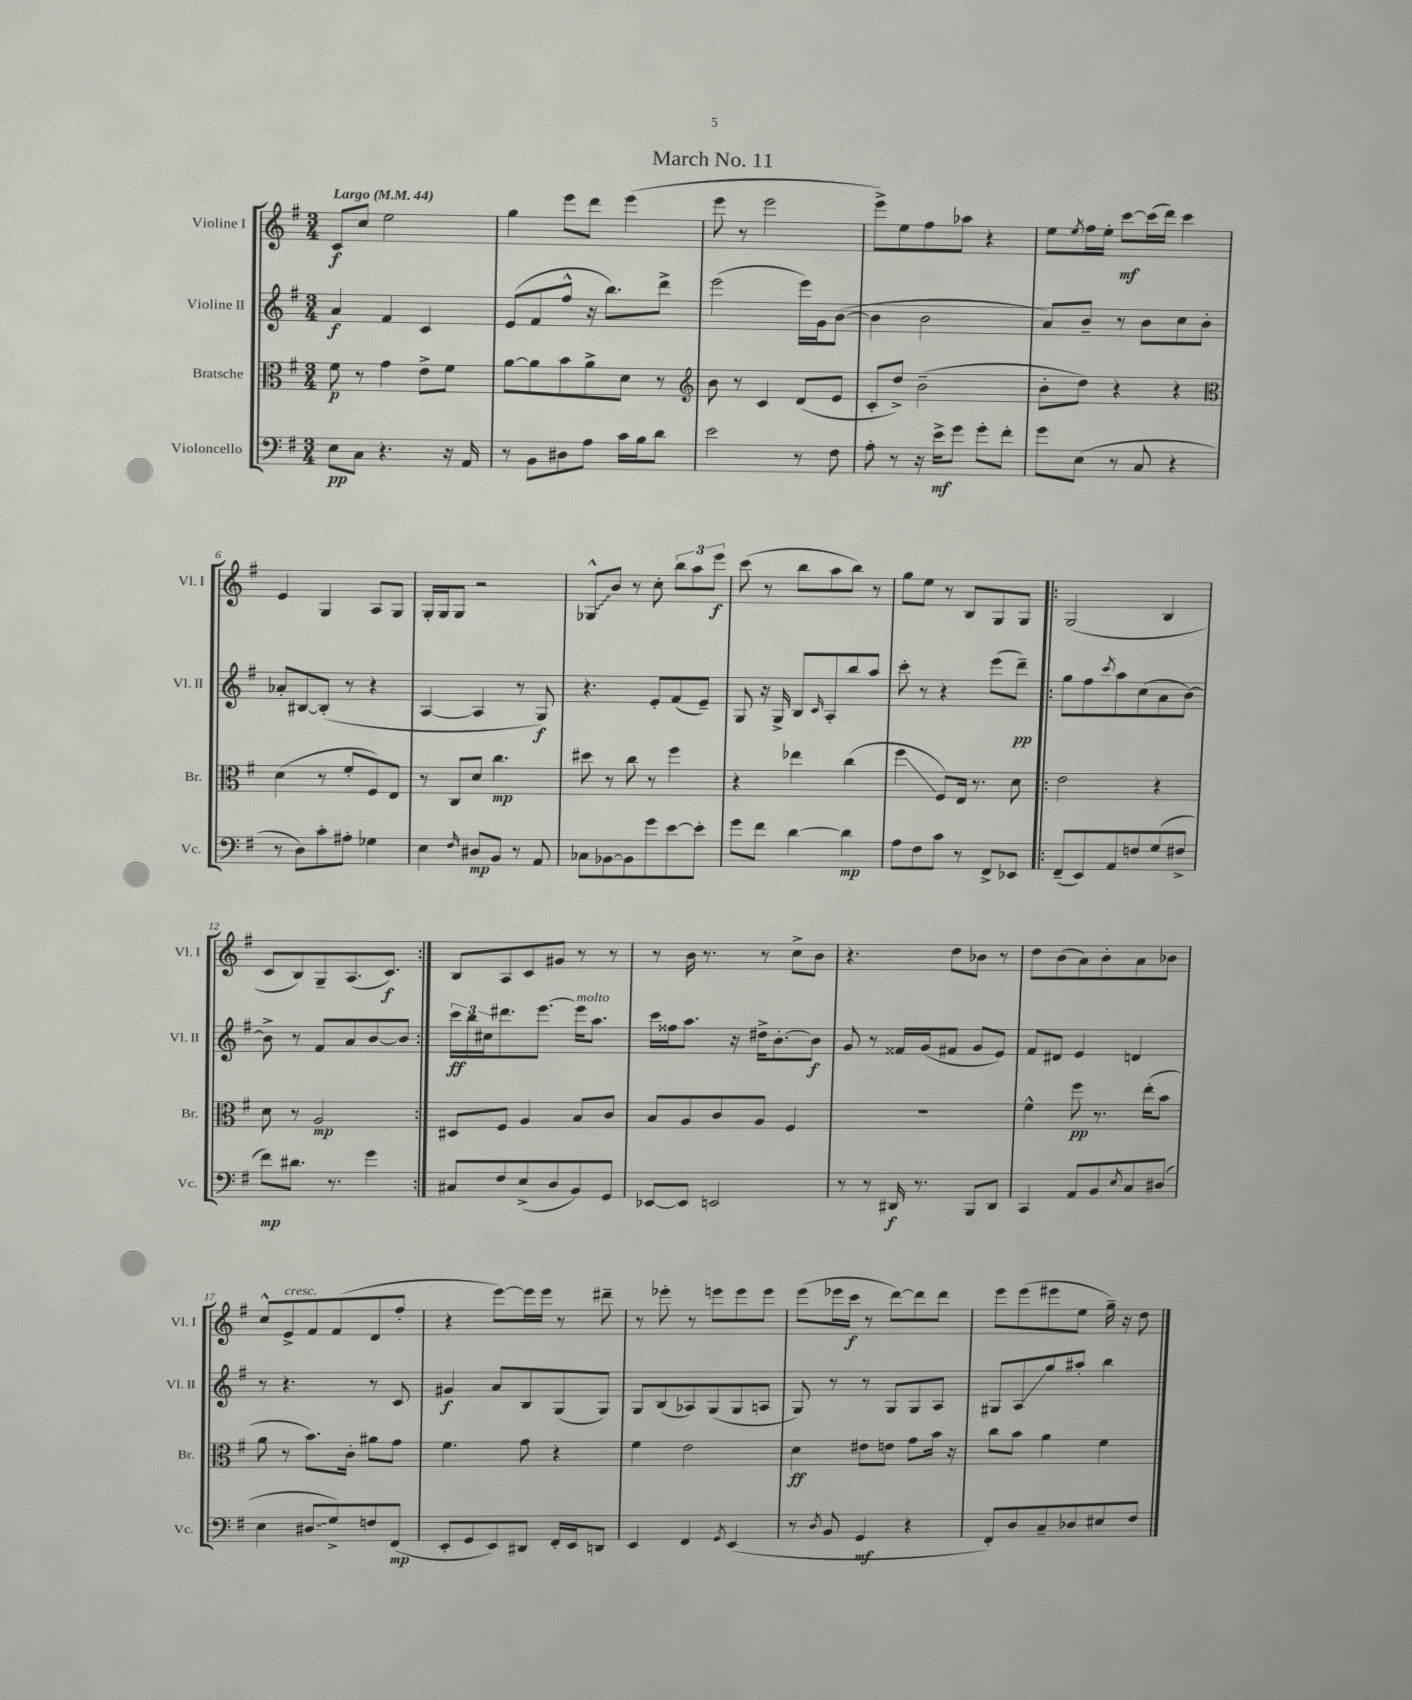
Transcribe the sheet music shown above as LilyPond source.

\header { title = "March No. 11" }
<<
\new StaffGroup <<
\new Staff = "s0" \with { instrumentName = "Violine I" shortInstrumentName = "Vl. I" } {
    \clef treble \key g \major \numericTimeSignature \time 3/4 \tempo "Largo" 4 = 44
    c'8\f c''8 e''2 |
    g''4 e'''8 d'''8 e'''4( |
    e'''8 r8 e'''2 |
    e'''8->) e''8 fis''8 aes''8 r4 |
    e''8 \acciaccatura { e''8 } fis''16 e''16-. c'''8~\mf c'''16( d'''16) c'''4 |
    e'4 g4 a8 g8 |
    g16-. g16 g8 r2 |
    \once \override Glissando.style = #'zigzag ges8-^\glissando b'8 r8 c''8-. \tuplet 3/2 { b''8 a''8 e'''8\f } |
    c'''8( r8 b''8 a''8 b''8) r8 |
    g''8 e''8 r8 b8 g8 g8 |
    \repeat volta 2 { g2( b4 |
    c'8 b8) g8-- a8.( c'8.\f) | }
    b8 a8 c'8 gis'8 r8 r8 |
    r8 b'16 r8. r8 c''8-> b'8 |
    r4. d''8 bes'8 r8 |
    d''8 b'8( a'8) b'8-. a'8 bes'8 |
    c''8-^ e'8->^\markup { \italic "cresc." } fis'8 fis'8( d'8 fis''8-. |
    r4 e'''8~) e'''16 e'''16 r8 dis'''8-- |
    r8 ees'''8-. r8 e'''8 e'''8 e'''8 |
    e'''8( ees'''16 c'''16\f r8 d'''8~) d'''8 d'''8 |
    e'''8 e'''8( eis'''8 e''8 g''16--) r16 d''8 \bar "|." |
}
\new Staff = "s1" \with { instrumentName = "Violine II" shortInstrumentName = "Vl. II" } {
    \clef treble \key g \major \numericTimeSignature \time 3/4
    a'4\f fis'4 c'4 |
    e'8( fis'8 fis''8-^ r16 b''8.) d'''8-> |
    e'''2( e'''16) g'16 b'8~( |
    b'4 b'2 |
    a'8) b'8-- r8 b'8 c''8 b'8-. |
    aes'8-. bis8~ bis8-.( r8 r4 |
    a4~ a4 r8 g8\f) |
    r4. e'8-. fis'8( e'8--) |
    g8 r16 g16-> b8 \grace { c'16 } a8-. b''8 a''8 |
    c'''8-. r8 r4 e'''8( d'''8--\pp) |
    \repeat volta 2 { g''8 fis''8 \acciaccatura { c'''8 } a''8 c''8( a'8 b'8~) |
    b'8-> r8 fis'8 a'8 b'8~ b'8 | }
    \tuplet 3/2 { c'''16\ff b''16 cis''16 } dis'''8. e'''8.~ e'''16^\markup { \italic "molto" } a''8. |
    c'''16 fisis''16 a''8. r16 dis''16-> b'8.~-. b'8\f |
    g'8 r8 fisis'16 g'16( fis'8 g'8 e'8) |
    fis'8 dis'8 e'4 d'4 |
    r8 r4. r8 c'8 |
    gis'4\f a'8 b8 g8( g8) |
    g8 b8( aes8) g8( g8 a8 |
    g8) r8 r8 g8 g8 a8 |
    gis8 a8\glissando g''8 ais''8-. b''4 \bar "|." |
}
\new Staff = "s2" \with { instrumentName = "Bratsche" shortInstrumentName = "Br." } {
    \clef alto \key g \major \numericTimeSignature \time 3/4
    fis'8\p r8 g'4 e'8-> fis'8 |
    a'8~ a'8 b'8 a'8-> d'8 r8 |
    \clef treble b'8 r8 c'4 d'8( e'8 |
    c'8-. d''8->) b'2--( |
    b'8-. d''8) r4 r4 |
    \clef alto d'4( r8 fis'8-. fis8) e8 |
    r8 c8 d'8 c''4.\mp |
    dis''8 r8 c''8 r8 fis''4 |
    r4 ees''4 c''4( |
    fis''4\glissando fis8) e16 r8. d'8 |
    \repeat volta 2 { e'2 r4 |
    d'8 r8 a2\mp | }
    dis8 fis8 a4 b8 c'8 |
    b8 a8 c'8 a8 fis4 |
    R2. |
    fis'4-^ fis''8\pp r8. e''16-.( b'8 |
    a'8 r8 b'8.) c'16-. ais'8 g'8 |
    fis'4. g'8 r4 |
    fis'4 e'2 |
    d'4\ff eis'8 e'8 g'8 b'16 r16 |
    c''8 b'8 a'4 fis'4 \bar "|." |
}
\new Staff = "s3" \with { instrumentName = "Violoncello" shortInstrumentName = "Vc." } {
    \clef bass \key g \major \numericTimeSignature \time 3/4
    e8\pp c8 r4. r16 a,16 |
    r8 b,8 dis8 a8 c'16 b16 d'8 |
    e'2 r8 fis8 |
    a8-. r8 r16 e'16->\mf g'8 g'8-. fis'8-. |
    g'8 e8( r8 c8 r4 |
    r8 d8) c'8-. ais8-. ges4 |
    e4 \grace { fis16 } dis8\mp b,8 r8 a,8 |
    ces8 bes,8~ bes,8 g'8 e'8~ e'8-. |
    g'8 fis'8 d'4~ d'4\mp |
    a8 fis8 c'8 r8 fis,8-> ees,8 |
    \repeat volta 2 { fis,8--( e,8) a,8 f8 g8( fis8-> |
    fis'8\mp) dis'8. r8. g'4 | }
    cis8 fis8 e8->( d8 b,8) g,8 |
    ees,8~ ees,8 e,2 |
    r8 r8 dis,16\f r8. b,,8 dis,8 |
    c,4 a,8 b,8 \acciaccatura { e8 } c8 dis8( |
    e4 \once \override Glissando.style = #'zigzag dis8\glissando g8->) f8 fis,8\mp( |
    e,8-. g,8 e,8) dis,8 fis,16-. e,16 d,8 |
    e,4 fis,4 \acciaccatura { g,8 } e,4( |
    r8 \acciaccatura { d8 } b,8 g,4\mf r4 |
    fis,8-.) d8 c8-- des8 eis8 fis8 \bar "|." |
}
>>
>>
